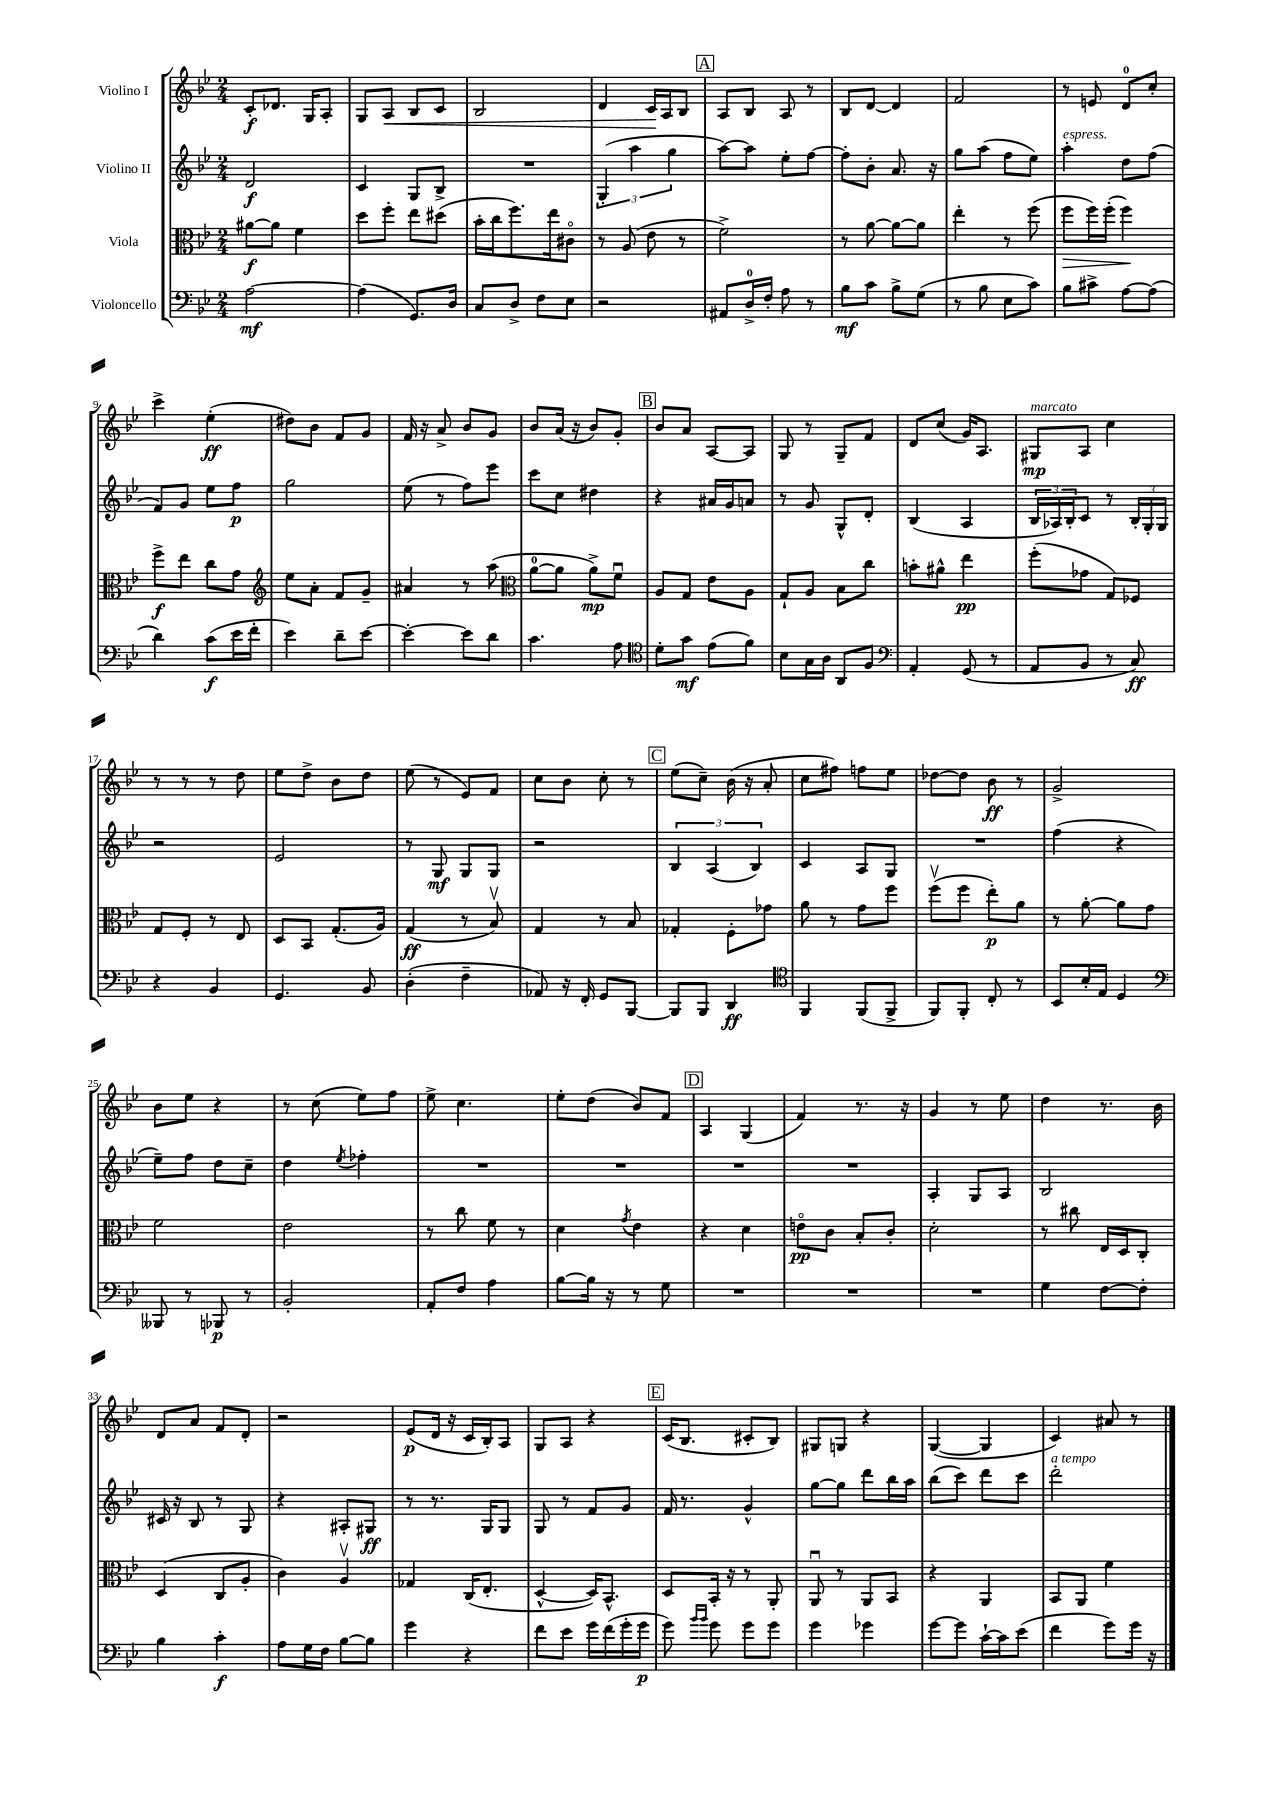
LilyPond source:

<<
\new StaffGroup <<
\new Staff = "s0" \with { instrumentName = "Violino I" } {
    \clef treble \key bes \major \numericTimeSignature \time 2/4
    c'8-.\f des'8. g16 a8-. |
    g8 a8\< bes8 c'8 |
    bes2 |
    d'4 c'16\! a16 bes8 |
    \mark \markup { \box "A" } a8 bes8 a8 r8 |
    bes8 d'8~ d'4 |
    f'2 |
    r8 e'8 d'8-0 c''8-. |
    c'''4-> ees''4-.\ff( |
    dis''8) bes'8 f'8 g'8 |
    f'16 r16 a'8-> bes'8 g'8 |
    bes'8 a'16( r16 bes'8) g'8-. |
    \mark \markup { \box "B" } bes'8 a'8 a8~ a8 |
    g8 r8 g8-- f'8 |
    d'8 c''8( g'16) a8. |
    gis8\mp^\markup { \italic "marcato" } a8 c''4 |
    r8 r8 r8 d''8 |
    ees''8 d''8-> bes'8 d''8 |
    ees''8( r8 ees'8) f'8 |
    c''8 bes'8 c''8-. r8 |
    \mark \markup { \box "C" } ees''8( c''8--) bes'16( r16 a'8-. |
    c''8 fis''8) f''8 ees''8 |
    des''8~ des''8 bes'8\ff r8 |
    g'2-> |
    bes'8 ees''8 r4 |
    r8 c''8( ees''8) f''8 |
    ees''8-> c''4. |
    ees''8-. d''8( bes'8) f'8 |
    \mark \markup { \box "D" } a4 g4( |
    f'4) r8. r16 |
    g'4 r8 ees''8 |
    d''4 r8. bes'16 |
    d'8 a'8 f'8 d'8-. |
    r2 |
    ees'8\p( d'16 r16 c'16 bes16-.) a8 |
    g8 a8 r4 |
    \mark \markup { \box "E" } c'16( bes8. cis'8-. bes8) |
    gis8 g8 r4 |
    g4~( g4 |
    c'4) ais'8 r8 \bar "|." |
}
\new Staff = "s1" \with { instrumentName = "Violino II" } {
    \clef treble \key bes \major \numericTimeSignature \time 2/4
    d'2\f |
    c'4 g8 bes8-> |
    R2 |
    \tuplet 3/2 { g4-.( a''4 g''4 } |
    \mark \markup { \box "A" } a''8~) a''8 ees''8-. f''8~ |
    f''8-. bes'8-. a'8. r16 |
    g''8 a''8( f''8 ees''8) |
    a''4-.^\markup { \italic "espress." } d''8 f''8( |
    f'8) g'8 ees''8 f''8\p |
    g''2 |
    ees''8( r8 f''8) ees'''8 |
    c'''8 c''8 dis''4 |
    \mark \markup { \box "B" } r4 ais'16 g'16 a'8 |
    r8 g'8 g8-^ d'8-. |
    bes4( a4 |
    \tuplet 3/2 { bes16 aes16) bes16-. } c'8 r8 \tuplet 3/2 { bes16-. g16-. g16 } |
    r2 |
    ees'2 |
    r8 g8\mf g8 g8 |
    r2 |
    \mark \markup { \box "C" } \tuplet 3/2 { bes4 a4( bes4) } |
    c'4 a8 g8 |
    R2 |
    f''4( r4 |
    ees''8--) f''8 d''8 c''8-- |
    d''4 \acciaccatura { ees''8 } fes''4-. |
    R2 |
    R2 |
    \mark \markup { \box "D" } R2 |
    R2 |
    a4-. g8 a8 |
    bes2 |
    cis'16 r16 bes8 r8 g8 |
    r4 ais8-. gis8\ff |
    r8 r8. g16 g8 |
    g8 r8 f'8 g'8 |
    \mark \markup { \box "E" } f'16 r8. g'4-^ |
    g''8~ g''8 d'''8 bes''16 a''16 |
    bes''8( c'''8) d'''8 c'''8 |
    d'''2-.^\markup { \italic "a tempo" } \bar "|." |
}
\new Staff = "s2" \with { instrumentName = "Viola" } {
    \clef alto \key bes \major \numericTimeSignature \time 2/4
    ais'8~\f ais'8 f'4 |
    d''8 f''8-. ees''8 dis''8( |
    bes'16-. c''16 f''8.) ees''16 cis'8\flageolet |
    r8 a8( ees'8 r8 |
    \mark \markup { \box "A" } f'2->) |
    r8 a'8~ a'8~ a'8 |
    ees''4-. r8 f''8( |
    f''8\> f''16) f''16-.( f''4\!) |
    f''8->\f ees''8 c''8 g'8 |
    \clef treble ees''8 a'8-. f'8 g'8-- |
    ais'4 r8 a''8( |
    \clef alto a'8-0~ a'8 a'8->\mp) f'8\downbow |
    \mark \markup { \box "B" } a8 g8 ees'8 a8 |
    g8-! a8 bes8 c''8 |
    b'8-. ais'8-^ ees''4\pp |
    f''8-.( ges'8 g8) fes8 |
    g8 f8-. r8 ees8 |
    d8 bes,8 g8.-.( a16) |
    g4\ff( r8 bes8\upbow) |
    g4 r8 bes8 |
    \mark \markup { \box "C" } ges4-. f8-. ges'8 |
    a'8 r8 g'8 f''8 |
    f''8\upbow( f''8 ees''8-.\p) a'8 |
    r8 a'8~-. a'8 g'8 |
    f'2 |
    ees'2 |
    r8 c''8 f'8 r8 |
    d'4 \acciaccatura { g'8 } ees'4 |
    \mark \markup { \box "D" } r4 d'4 |
    e'8\flageolet\pp c'8 bes8-. c'8-. |
    d'2-. |
    r8 cis''8 ees16 d16 c8-. |
    d4( c8 a8-. |
    c'4) a4\upbow |
    ges4 c16( ees8.-. |
    d4~-^ d16) bes,8.-^ |
    \mark \markup { \box "E" } d8 bes,16-. r16 r8 a,8-. |
    a,8\downbow r8 a,8 bes,8 |
    r4 a,4 |
    bes,8 a,8 f'4 \bar "|." |
}
\new Staff = "s3" \with { instrumentName = "Violoncello" } {
    \clef bass \key bes \major \numericTimeSignature \time 2/4
    a2~\mf |
    a4( g,8.) d16 |
    c8 d8-> f8 ees8 |
    r2 |
    \mark \markup { \box "A" } ais,8 d16-0-> f16-. a8 r8 |
    bes8\mf c'8 bes8-> g8( |
    r8 bes8 ees8 c'8) |
    bes8 cis'8-> a8~ a8( |
    d'4) c'8\f( ees'16 f'16-. |
    ees'4) d'8-- ees'8~ |
    ees'4~-. ees'8 d'8 |
    c'4. a8 |
    \mark \markup { \box "B" } \clef tenor d'8-. g'8\mf ees'8( f'8) |
    bes8 g16 a16 a,8 f8 |
    \clef bass a,4-. g,8( r8 |
    a,8 bes,8 r8 c8\ff) |
    r4 bes,4 |
    g,4. bes,8 |
    d4-.( f4-- |
    aes,8) r16 f,16-. g,8 bes,,8~ |
    \mark \markup { \box "C" } bes,,8 bes,,8 d,4\ff |
    \clef tenor f,4 f,8( f,8-> |
    f,8) f,8-. c8-. r8 |
    bes,8 bes16-. ees16 d4 |
    \clef bass beses,,8 r8 bes,,8\p r8 |
    bes,2-. |
    a,8-. f8 a4 |
    bes8~ bes16 r16 r8 g8 |
    \mark \markup { \box "D" } R2 |
    R2 |
    R2 |
    g4 f8~ f8-. |
    bes4 c'4-.\f |
    a8 g16 f16 bes8~ bes8 |
    g'4 r4 |
    f'8 ees'8 g'16 f'16( g'16-. g'16\p |
    \mark \markup { \box "E" } g'8) \grace { bes'16 bes'16 } g'8 g'8 g'8 |
    g'4 ges'4 |
    g'8~ g'8 c'16~-! c'16 ees'8( |
    f'4 g'8) g'16 r16 \bar "|." |
}
>>
>>
